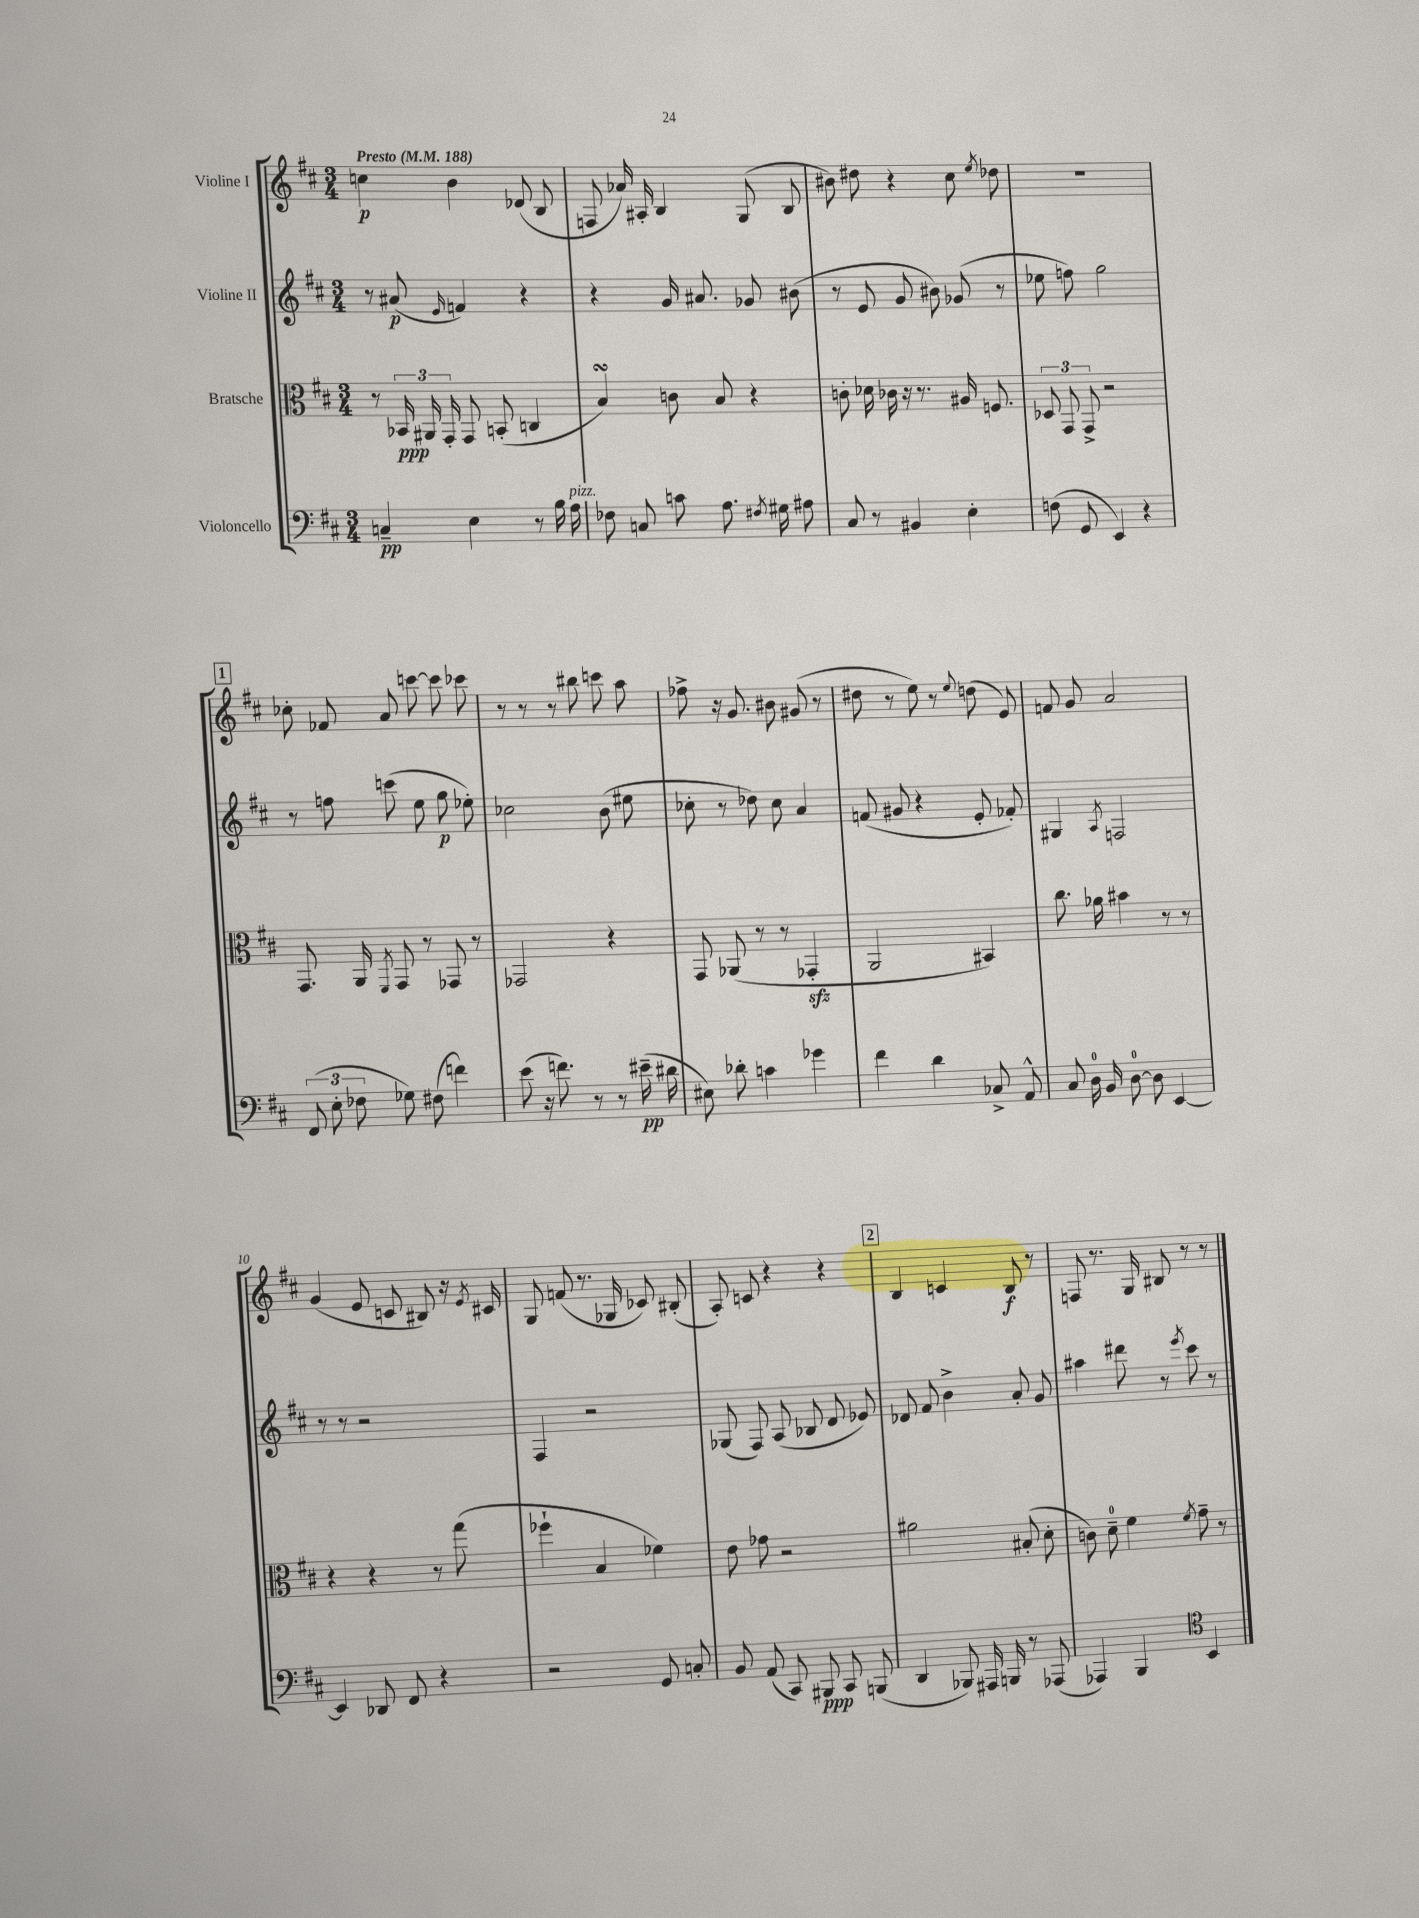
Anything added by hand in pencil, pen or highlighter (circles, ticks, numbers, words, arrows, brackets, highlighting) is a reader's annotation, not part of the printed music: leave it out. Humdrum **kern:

**kern	**kern	**kern	**kern
*staff4	*staff3	*staff2	*staff1
*clefF4	*clefC3	*clefG2	*clefG2
*k[f#c#]	*k[f#c#]	*k[f#c#]	*k[f#c#]
*M3/4	*M3/4	*M3/4	*M3/4
*MM188	*MM188	*MM188	*MM188
4C~	8r	8r	4cc
.	24BB-	(8a#	.
.	24AA#	.	.
.	24GG'	.	.
.	.	16qqe	.
4E	8GG	4f)	4b
.	(8BB'	.	.
8r	4C	4r	(8d-
16B	.	.	8B
16A	.	.	.
=	=	=	=
8F-	4B)	4r	8F
8C	.	.	16a-)
.	.	.	16A#'
8c	8c	16g	4B
.	.	8.a#	.
8.A	8B	.	.
.	4r	8g-	(8G
8qF#	.	.	.
16G#	.	.	.
8A#	.	(8b#	8B
=	=	=	=
8C#	8c'	8r	8b#)
8r	16d-	8e	8dd#
.	16c-	.	.
4BB#	16r	8g	4r
.	8.r	.	.
.	.	8b#)	.
4E'	16A#	(8g-	8cc#
.	8.F	.	.
.	.	.	8qee
.	.	8r	8dd-
=	=	=	=
(8F	12D-	8ee-	2.r
.	12GG	.	.
8GG	.	8ff)	.
.	12GG^	.	.
4EE)	2r	2gg	.
4r	.	.	.
=	=	=	=
(12FF#	8.GG	8r	8cc-'
12E'	.	.	.
.	.	8ff	8f-
12F-	.	.	.
.	16AA	.	.
.	8qFF#	.	.
8G-)	8GG	(8ccc	8a
(8F#	8r	8ee	[8ccc
4f)	8GG-	8gg	8ccc]
.	8r	8ee-')	8ccc-
=	=	=	=
(8e	2GG-	2cc-	8r
16r	.	.	8r
8.f)	.	.	.
.	.	.	8r
8r	.	.	8bb#
8r	4r	(8b	8ccc
(16e#~	.	8ee#	8aa
16d#	.	.	.
=	=	=	=
8E#)	8GG	8cc-'	8ff-^
8d-'	(8AA-	8r	16r
.	.	.	8.g
4c	8r	8dd-)	.
.	8r	8cc-	8b#
4g-	4GG-'	4a	(8g#
.	.	.	8r
=	=	=	=
4f#	2AA	(8f	8dd#
.	.	8g#	8r
4d	.	4r	8ee)
.	.	.	8r
.	.	.	8qqee
8C-^	4BB#)	8e'	(8dd
8AA^^	.	8f-')	8e)
=	=	=	=
8C#	8.cc#	4G#	8f
16D	.	.	8g
16BB	16a-	.	.
.	.	8qA	.
[8D	4b#	2F	2a
8D]	.	.	.
[4EE	8r	.	.
.	8r	.	.
=	=	=	=
4EE]	4r	8r	(4g
.	.	8r	.
8DD-	4r	2r	8e
8FF#	.	.	8c
4r	8r	.	8B#)
.	(8gg	.	16r
.	.	.	8qe
.	.	.	16c#
=	=	=	=
2r	4ff-`	4F#	8G
.	.	.	(8f
.	4B	2r	8.r
.	.	.	16G-
8GG	4f-)	.	8c-)
8C'	.	.	(8B#'
=	=	=	=
8BB	8e	(8G-	8A')
(8AA	8g-	8F#)	8c
8CC#)	2r	(8A	4r
8BBB#	.	8B-	.
8CC#	.	8d	4r
(8BBB	.	8e-)	.
=	=	=	=
4DD	2a#	8d-	4B
.	.	8f#	.
8BBB-)	.	4b^	4c
16AAA#	.	.	.
16BBB	.	.	.
8r	(8B#'	8a'	8B
(8AAA-	8d'	8g	8r
=	=	=	=
4AAA-)	8c)	4aa#	8F
.	8d~	.	8.r
4BBB	4f#	8ddd#	.
.	.	.	16G
.	.	8r	8B#
*clefC4	*	*	*
.	8qf#	8qeee	.
4BB	8g~	8ccc#	8r
.	8r	8r	8r
==	==	==	==
*-	*-	*-	*-
